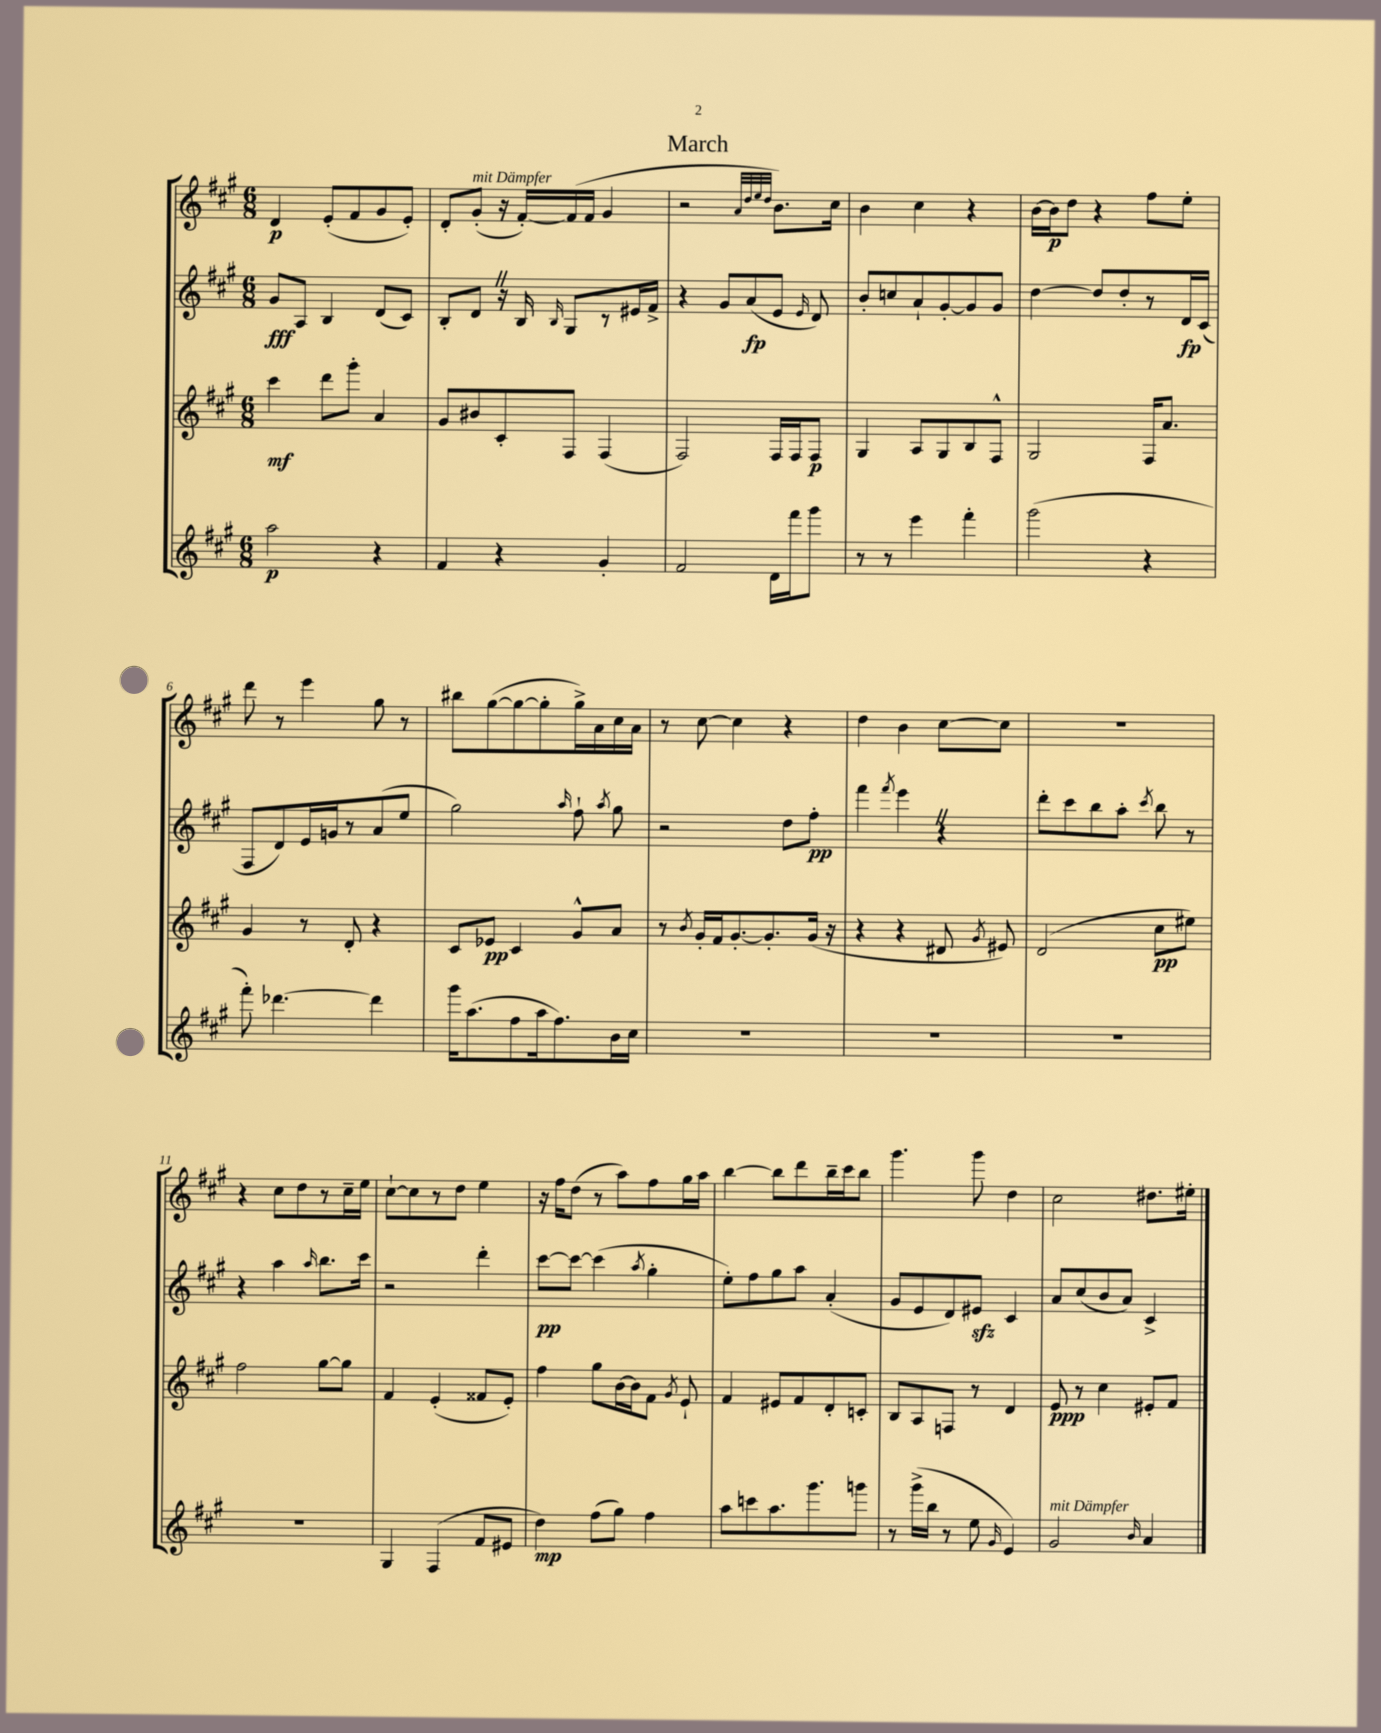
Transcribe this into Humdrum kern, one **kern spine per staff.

**kern	**dynam	**kern	**dynam	**kern	**dynam	**kern	**dynam
*part4	*part4	*part3	*part3	*part2	*part2	*part1	*part1
*staff4	*staff4	*staff3	*staff3	*staff2	*staff2	*staff1	*staff1
*clefG2	*	*clefG2	*	*clefG2	*	*clefG2	*
*k[f#c#g#]	*	*k[f#c#g#]	*	*k[f#c#g#]	*	*k[f#c#g#]	*
*M6/8	*	*M6/8	*	*M6/8	*	*M6/8	*
=1	=1	=1	=1	=1	=1	=1	=1
2aa\	p	4ccc#\	mf	8g#/L	fff	4d/	p
.	.	.	.	8A/J	.	.	.
.	.	8ddd\L	.	4B/	.	(8e'/L	.
.	.	8ggg#'\J	.	.	.	8f#/	.
4r	.	4a/	.	(8d/L	.	8g#/	.
.	.	.	.	8c#/J)	.	8e'/J)	.
=2	=2	=2	=2	=2	=2	=2	=2
4f#/	.	8g#/L	.	8B'/L	.	8d'/L	.
!	!	!	!	!	!	!LO:TX:a:i:t=mit Dämpfer	!
.	.	8b#X/	.	8dZ/J	.	(8g#'/J	.
4r	.	8c#'/	.	16r	.	16r	.
.	.	.	.	16B/	.	[16f#'/LL)	.
.	.	.	.	16qqB/	.	.	.
.	.	8F#/J	.	8G#/L	.	(16f#/]	.
.	.	.	.	.	.	16f#/JJ	.
4g#'/	.	(4F#/	.	8r	.	4g#/	.
.	.	.	.	16e#X/L	.	.	.
.	.	.	.	16f#^/JJ	.	.	.
=3	=3	=3	=3	=3	=3	=3	=3
2f#/	.	2F#/)	.	4r	.	2r	.
.	.	.	.	8g#/L	.	.	.
.	.	.	.	(8a/	fp	.	.
.	.	.	.	.	.	32qqa/LLL	.
.	.	.	.	.	.	32qqdd/	.
.	.	.	.	.	.	32qqee/	.
.	.	.	.	.	.	32qqdd/JJJ	.
16d\LL	.	16F#/LL	.	8e/J	.	8.b\L)	.
16fff#\J	.	16F#/J	.	.	.	.	.
.	.	.	.	16qqe/	.	.	.
8ggg#\J	.	8F#/J	p	8d/)	.	.	.
.	.	.	.	.	.	16cc#\Jk	.
=4	=4	=4	=4	=4	=4	=4	=4
8r	.	4G#/	.	8b'/L	.	4b\	.
8r	.	.	.	8ccn/	.	.	.
4eee\	.	8A/L	.	8a`/	.	4cc#\	.
.	.	8G#/	.	[8g#'/	.	.	.
4fff#'\	.	8B/	.	8g#/]	.	4r	.
.	.	8F#^^/J	.	8g#/J	.	.	.
=5	=5	=5	=5	=5	=5	=5	=5
(2ggg#\	.	2G#/	.	[4dd\	.	[16b\LL	.
.	.	.	.	.	.	16b\J]	p
.	.	.	.	.	.	8dd\J	.
.	.	.	.	8dd/L]	.	4r	.
.	.	.	.	8dd'/	.	.	.
4r	.	16F#/KL	.	8r	.	8ff#\L	.
.	.	8.a/J	.	.	.	.	.
.	.	.	.	16d/L	fp	8ee'\J	.
.	.	.	.	(16c#/JJ	.	.	.
!!LO:LB:g=z
=6	=6	=6	=6	=6	=6	=6	=6
8fff#'\)	.	4g#/	.	8F#/L	.	8ddd\	.
[4.ddd-X\	.	.	.	8d/)	.	8r	.
.	.	8r	.	16e/L	.	4eee\	.
.	.	.	.	16gn/J	.	.	.
.	.	8d'/	.	8r	.	.	.
4ddd-\]	.	4r	.	(8a/	.	8gg#\	.
.	.	.	.	8ee/J	.	8r	.
=7	=7	=7	=7	=7	=7	=7	=7
16ggg#\KL	.	8c#/L	.	2gg#\)	.	8bb#X\L	.
(8.aa\	.	.	.	.	.	.	.
.	.	8e-X/J	pp	.	.	([8gg#\	.
8ff#\	.	4c#/	.	.	.	8gg#\_	.
16aa\k	.	.	.	.	.	8gg#'\]	.
8.ff#\)	.	.	.	.	.	.	.
.	.	.	.	16qqaa/	.	.	.
.	.	8g#^^/L	.	8ff#`\	.	16gg#^\L)	.
.	.	.	.	.	.	16a\	.
.	.	.	.	8qaa/	.	.	.
16b\L	.	8a/J	.	8gg#\	.	16cc#\	.
16cc#\JJ	.	.	.	.	.	16a\JJ	.
=8	=8	=8	=8	=8	=8	=8	=8
2.r	.	8r	.	2r	.	8r	.
.	.	8qb/	.	.	.	.	.
.	.	16g#'/LL	.	.	.	[8cc#\	.
.	.	16f#/J	.	.	.	.	.
.	.	[8.g#'/	.	.	.	4cc#\]	.
.	.	8.g#'/]	.	.	.	.	.
.	.	.	.	8dd\L	.	4r	.
.	.	(16g#/Jk	.	8ff#'\J	pp	.	.
.	.	16r	.	.	.	.	.
=9	=9	=9	=9	=9	=9	=9	=9
2.r	.	4r	.	4fff#\	.	4dd\	.
.	.	.	.	8qfff#/	.	.	.
.	.	4r	.	4eeeZ\	.	4b\	.
.	.	8d#X/	.	4r	.	[8cc#\L	.
.	.	8qg#/	.	.	.	.	.
.	.	8e#X/)	.	.	.	8cc#\J]	.
=10	=10	=10	=10	=10	=10	=10	=10
2.r	.	(2d/	.	8ddd'\L	.	2.r	.
.	.	.	.	8ccc#\	.	.	.
.	.	.	.	8bb\	.	.	.
.	.	.	.	8aa'\J	.	.	.
.	.	.	.	8qccc#/	.	.	.
.	.	8cc#\L	pp	8bb\	.	.	.
.	.	8ee#X\J)	.	8r	.	.	.
!!LO:LB:g=z
=11	=11	=11	=11	=11	=11	=11	=11
2.r	.	2ff#\	.	4r	.	4r	.
.	.	.	.	4aa\	.	8cc#\L	.
.	.	.	.	.	.	8dd\	.
.	.	.	.	16qqaa/	.	.	.
.	.	[8gg#\L	.	8.bb\L	.	8r	.
.	.	8gg#\J]	.	.	.	16cc#~\L	.
.	.	.	.	16ccc#\Jk	.	16ee\JJ	.
=12	=12	=12	=12	=12	=12	=12	=12
4G#/	.	4f#/	.	2r	.	[8cc#`\L	.
.	.	.	.	.	.	8cc#\]	.
(4F#/	.	(4e'/	.	.	.	8r	.
.	.	.	.	.	.	8dd\J	.
8f#/L	.	8f##X/L	.	4ddd'\	.	4ee\	.
8e#X/J	.	8e'/J)	.	.	.	.	.
=13	=13	=13	=13	=13	=13	=13	=13
4dd\)	mp	4ff#\	.	[8ccc#\L	pp	16r	.
.	.	.	.	.	.	16ff#\KL	.
.	.	.	.	8ccc#\J_	.	(8dd\J	.
(8ff#\L	.	8gg#\L	.	(4ccc#\]	.	8r	.
8gg#\J)	.	[16b\L	.	.	.	8aa\L)	.
.	.	16b\J]	.	.	.	.	.
.	.	.	.	8qaa/	.	.	.
4ff#\	.	8f#\J	.	4gg#'\	.	8ff#\	.
.	.	8qg#/	.	.	.	.	.
.	.	8e`/	.	.	.	16gg#\L	.
.	.	.	.	.	.	16aa\JJ	.
=14	=14	=14	=14	=14	=14	=14	=14
8aa\L	.	4f#/	.	8ee'\L)	.	[4bb\	.
8cccn\	.	.	.	8ff#\	.	.	.
8.aa\	.	8e#X/L	.	8gg#\	.	8bb\L]	.
.	.	8f#/	.	8aa\J	.	8ddd\	.
8.ggg#\	.	.	.	.	.	.	.
.	.	8d'/	.	(4a'/	.	16bb~\L	.
.	.	.	.	.	.	16ccc#\J	.
8gggn\J	.	8cn'/J	.	.	.	8bb\J	.
=15	=15	=15	=15	=15	=15	=15	=15
8r	.	8B/L	.	8g#/L	.	4.ggg#\	.
(16ggg#^\LL	.	8A/	.	8e/	.	.	.
16bb\JJ	.	.	.	.	.	.	.
8r	.	8Fn/J	.	8d/)	.	.	.
8ee\	.	8r	.	8e#Xzz/J	.	8ggg#\	.
16qqg#/	.	.	.	.	.	.	.
4e/)	.	4d/	.	4c#/	.	4dd\	.
=16	=16	=16	=16	=16	=16	=16	=16
!LO:TX:a:i:t=mit Dämpfer	!	!	!	!	!	!	!
2g#/	.	8e/	ppp	8a/L	.	2cc#\	.
.	.	8r	.	(8cc#/	.	.	.
.	.	4cc#\	.	8b/	.	.	.
.	.	.	.	8a/J)	.	.	.
16qqb/	.	.	.	.	.	.	.
4a/	.	8e#X'/L	.	4c#^/	.	8.dd#X\L	.
.	.	8f#/J	.	.	.	.	.
.	.	.	.	.	.	16ee#X'\Jk	.
==	==	==	==	==	==	==	==
*-	*-	*-	*-	*-	*-	*-	*-
